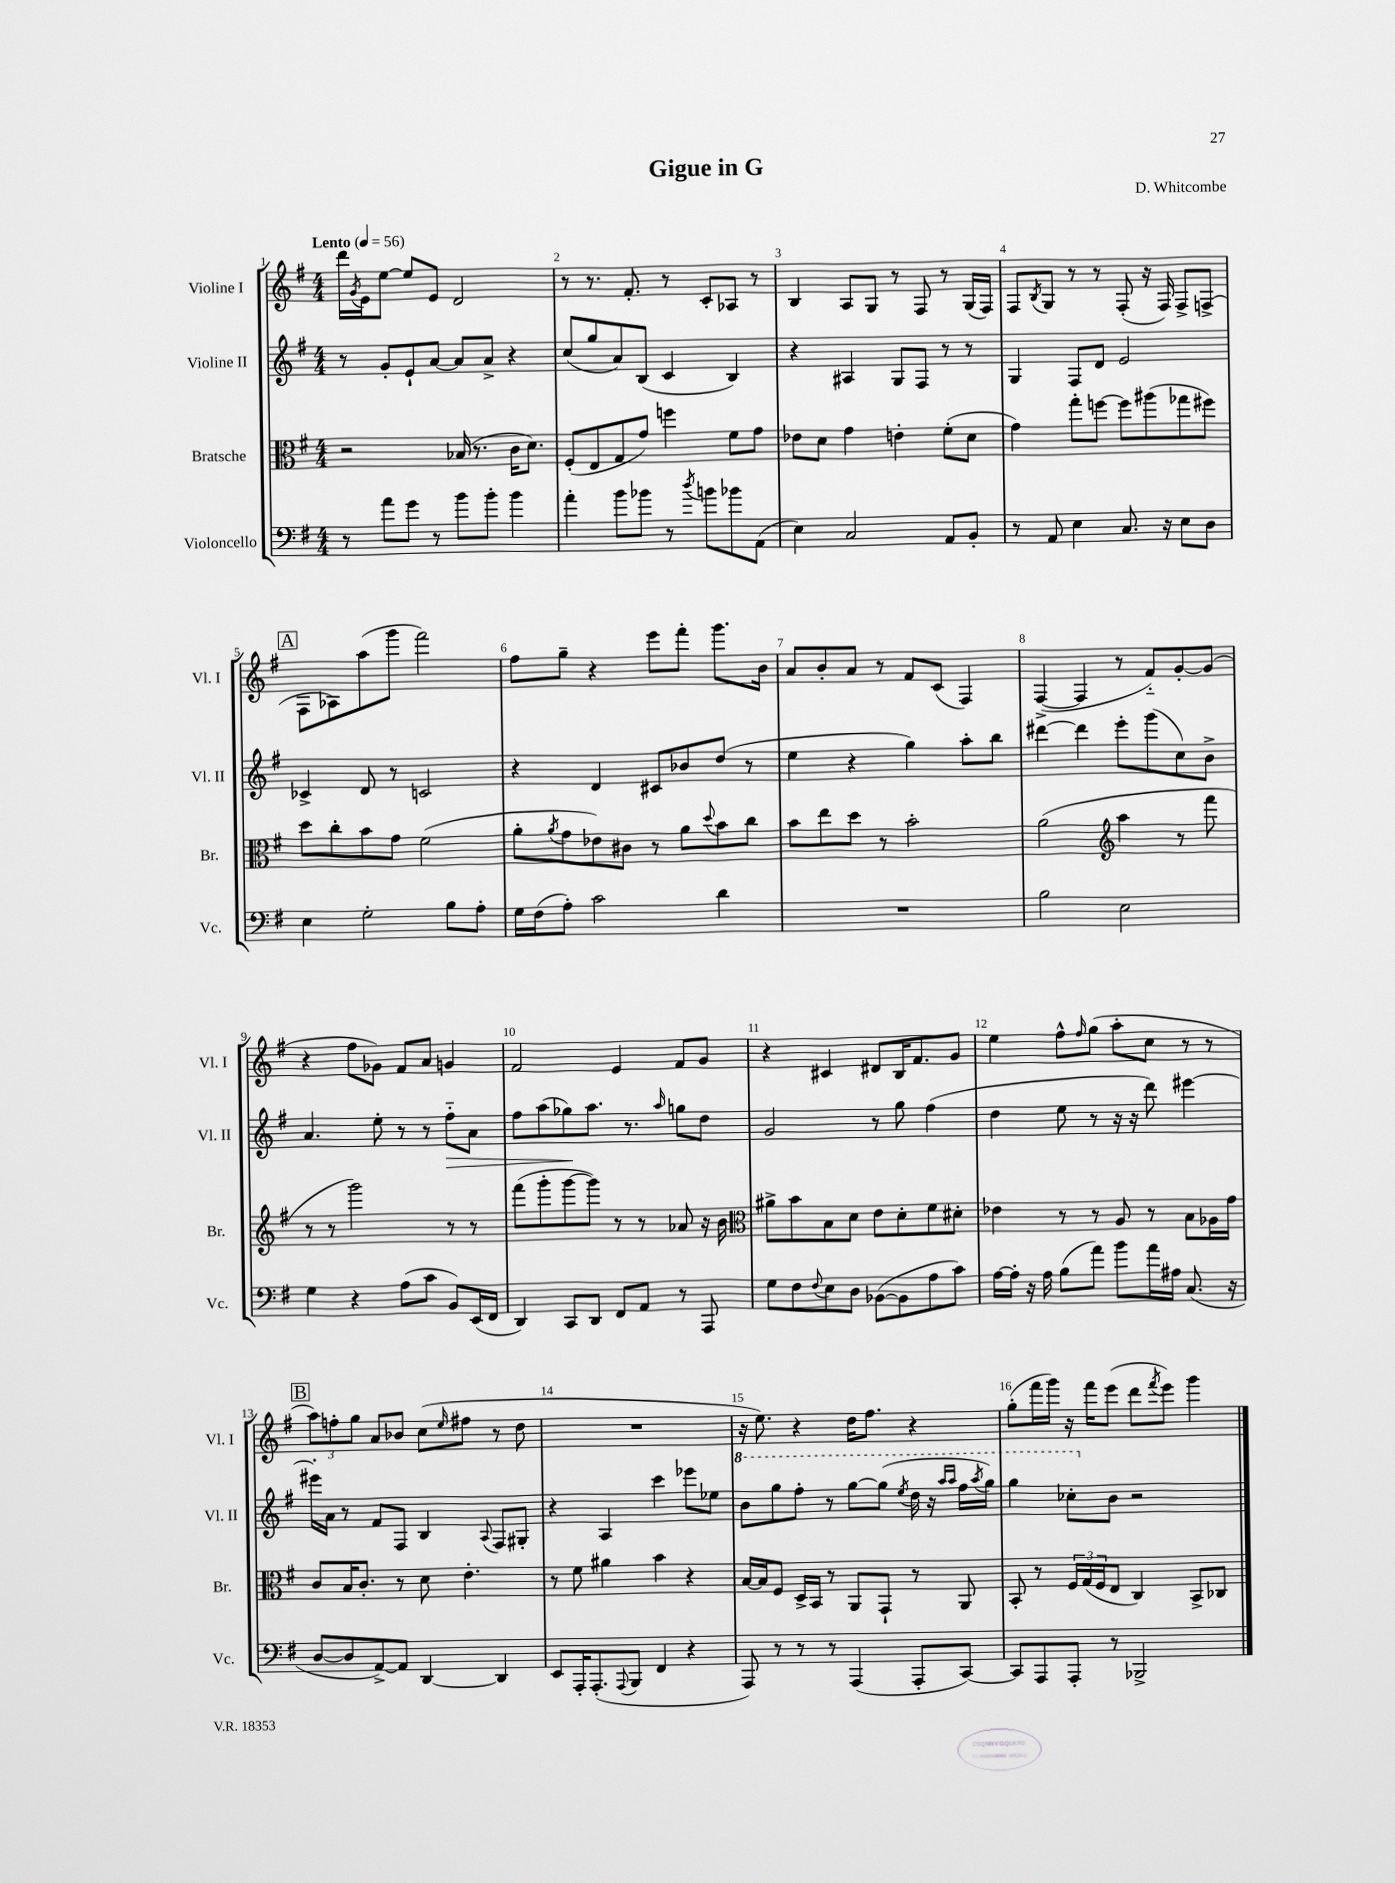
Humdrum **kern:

**kern	**kern	**kern	**dynam	**kern
*part4	*part3	*part2	*part2	*part1
*staff4	*staff3	*staff2	*staff2	*staff1
*I"Violoncello	*I"Bratsche	*I"Violine II	*	*I"Violine I
*I'Vc.	*I'Br.	*I'Vl. II	*	*I'Vl. I
*clefF4	*clefC3	*clefG2	*	*clefG2
*k[f#]	*k[f#]	*k[f#]	*	*k[f#]
*M4/4	*M4/4	*M4/4	*	*M4/4
*MM56	*MM56	*MM56	*	*MM56
=1	=1	=1	=1	=1
!	!	!	!	!LO:TX:a:B:t=Lento
8r	2r	8r	.	16ddd\LL
.	.	.	.	8qg/
.	.	.	.	16e\J
8a\L	.	8g'/L	.	[8ee\J
8g\J	.	8e`/	.	8ee/L]
8r	.	[8a/J	.	8e/J
8b\L	(16B-X/	8a/L]	.	2d/
.	8.r	.	.	.
8b'\J	.	8a^/J	.	.
4b\	16c\KL	4r	.	.
.	8.d\J)	.	.	.
=2	=2	=2	=2	=2
4a'\	(8F#'/L	(8cc/L	.	8r
.	8E/	8gg/	.	8.r
8b\L	8G/	8a/)	.	.
.	.	.	.	8.f#'/
8b-X\J	8g/J)	(8B/J	.	.
8r	4ffn\	4c/	.	8r
8qdd/	.	.	.	.
8bn\L	.	.	.	8c'/L
8b-X\	8f#\L	4B/)	.	8A-X/J
(8AA\J	8g\J	.	.	8r
=3	=3	=3	=3	=3
4E\)	8e-X\L	4r	.	4B/
.	8d\J	.	.	.
2C/	4g\	4A#X/	.	8A/L
.	.	.	.	8G/J
.	4en'\	8G/L	.	8r
.	.	8F#/J	.	8F#/
8AA/L	(8f#'\L	8r	.	8r
8BB'/J	8d\J	8r	.	(16G/LL
.	.	.	.	16F#/JJ)
=4	=4	=4	=4	=4
8r	4g\)	4G/	.	8F#/L
.	.	.	.	8qB/
8AA/	.	.	.	8G/J
4E\	8gg'\L	8F#/L	.	8r
.	[8ffn\J	8d/J	.	8r
8.C/	8ff\L]	2e/	.	(8F#'/
.	(8aa#X\	.	.	16r
16r	.	.	.	16F#/)
8E\L	8gg-X\	.	.	8F#^/L
8D\J	8ff#X\J)	.	.	(8Fn^/J
!!LO:LB:g=z
!!LO:REH:place=s1:t=A
=5	=5	=5	=5	=5
4E\	8dd\L	4c-X^/	.	8F#\L
.	8cc'\	.	.	8A-X\)
2G'\	8b\	8d/	.	(8aa\
.	8g\J	8r	.	8ggg\J
.	(2f#\	2cn/	.	2fff#\)
8B\L	.	.	.	.
8A'\J	.	.	.	.
=6	=6	=6	=6	=6
16G\LL	8a'\L	4r	.	8ff#\L
(16F#\J	.	.	.	.
.	8qa/	.	.	.
8A'\J)	8g\	.	.	8gg~\J
2c\	8e-X\)	4d/	.	4r
.	8c#X\J	.	.	.
.	8r	8c#X/L	.	8eee\L
.	8a\L	8b-X/	.	8fff#'\J
.	8qqdd/	.	.	.
4d\	8b\	(8dd/J	.	8.ggg\L
.	8cc\J	8r	.	.
.	.	.	.	16b\Jk
=7	=7	=7	=7	=7
1r	8b\L	4ee\	.	8a/L
.	8ee\	.	.	8b'/
.	8dd\J	4r	.	8a/J
.	8r	.	.	8r
.	2b'\	4gg\)	.	8f#/L
.	.	.	.	(8c/J
.	.	8aa'\L	.	4F#/)
.	.	8bb\J	.	.
=8	=8	=8	=8	=8
2B\	(2a\	[4ddd#X\	.	([4F#^/
.	.	4ddd#\]	.	4F#/]
*	*clefG2	*	*	*
2E\	4aa\	8eee'\L	.	8r
.	.	(8ggg\	.	8f#/L)
.	8r	8cc\)	.	[8g'/
.	8fff#\	8b^\J	.	(8g/J]
!!LO:LB:g=z
=9	=9	=9	=9	=9
4G\	8r	4.a/	.	4r
.	8r	.	.	.
4r	2ggg\)	.	.	8ff#\L
.	.	8ee'\	.	8g-X\J)
(8A\L	.	8r	.	8f#/L
8c\J	.	8r	.	8a/J
!	!	!	!LO:HP:b	!
8BB/L)	8r	8ff#\L	>	4gn/
(16EE/L	8r	8a\J	.	.
16FF#/JJ	.	.	.	.
=10	=10	=10	=10	=10
4DD/)	(8fff#\L	8ff#\L	.	2f#/
.	8ggg'\	(8aa\	.	.
8CC/L	[8ggg\	8gg-X\)	.	.
8DD/J	8ggg\J])	8.aa\J	]	.
8FF#/L	8r	.	.	4e/
.	.	8.r	.	.
8AA/J	8r	.	.	.
.	.	16qqaa/	.	.
8r	8a-X/	8ggn\L	.	8f#/L
8AAA/	16r	8dd\J	.	8g/J
.	16b\	.	.	.
=11	=11	=11	=11	=11
*	*clefC3	*	*	*
8G\L	8a#X^\L	2g/	.	4r
8F#\	8b\	.	.	.
8qqF#/	.	.	.	.
8E\	8B\	.	.	4c#X/
8D\J	8d\J	.	.	.
([8BB-X\L	8e\L	8r	.	8d#X/L
8BB-\]	8d'\	8gg\	.	16B/K
.	.	.	.	8.f#/
8A\	8f#\	(4ff#\	.	.
8c\J)	8d#X'\J	.	.	8g/J
=12	=12	=12	=12	=12
[16A\LL	4e-X\	4dd\	.	4ee\
16A'\JJ]	.	.	.	.
16r	.	.	.	.
16A\	.	.	.	.
(8B\L	8r	8ee\	.	8ff#^^\L
.	.	.	.	16qqff#/
8a\J)	8r	8r	.	(8gg\J
8b\L	8A/	16r	.	8aa'\L
.	.	16r	.	.
16a\L	8r	8ddd\)	.	8cc\J
16A#X\JJ	.	.	.	.
(8.C/	8B\L	[4eee#X\	.	8r
.	16A-X\L	.	.	8r
16r	16g\JJ	.	.	.
!!LO:LB:g=z
!!LO:REH:place=s1:t=B
=13	=13	=13	=13	=13
[8D/L	8c/L	16eee#X'\LL]	.	12aa\L)
.	.	16a\JJ	.	.
.	.	.	.	12ffn'\
8D/]	16B/K	8r	.	.
.	.	.	.	12gg\J
.	8.c'/J	.	.	.
[8AA^/)	.	8f#/L	.	8a/L
8AA/J]	8r	8F#/J	.	8b-X/J
[4DD/	8d\	4B/	.	(8cc\L
.	.	.	.	16qqee/
.	4.e'\	.	.	8ff#X\J
.	.	8qqA/	.	.
4DD/]	.	8F#/L	.	8r
.	.	8G#X'/J	.	8dd\
=14	=14	=14	=14	=14
8EE/L	8r	4r	.	1r
16AAA'/K	8f#\	.	.	.
(8.AAA'/	.	.	.	.
.	4a#X\	4A/	.	.
8qqAAA/	.	.	.	.
8BBB/J	.	.	.	.
4FF#/	4b\	4ccc\	.	.
4r	4r	8eee-X\L	.	.
.	.	8ee-X\J	.	.
=15	=15	=15	=15	=15
*	*	*8va	*	*
8AAA/)	[16B/LL	8bb\L	.	16r
.	16B/J]	.	.	8.ee\)
8r	8F#/J	8ggg\	.	.
8r	16D^/LL	8fff#'\J	.	4r
.	16BB/JJ	.	.	.
8r	8r	8r	.	.
(4AAA/	8AA/L	[8ggg\L	.	16dd\KL
.	.	.	.	8.ff#\J
.	8GG`/J	(8ggg\J]	.	.
.	.	8qeee/	.	.
8AAA'/L	8r	16ddd\	.	4r
.	.	16r	.	.
.	.	16qqaaa/LL	.	.
.	.	16qqaaa/JJ	.	.
[8CC/J)	8AA/	16fff#\LL	.	.
.	.	8qaaa/	.	.
.	.	16ggg\JJ)	.	.
=16	=16	=16	=16	=16
8CC/L]	8BB'/	4ggg\	.	(8gg'\L
8AAA/	8r	.	.	16fff#\L
.	.	.	.	16ggg\JJ)
8AAA'/J	24F#/LL	8ccc-X'\L	.	16r
.	(24G/	.	.	.
.	.	.	.	16fff#\KL
.	24F#/J	.	.	.
*	*	*X8va	*	*
8r	8E/J	8b\J	.	(8eee\J
2BBB-X^/	4C/)	2r	.	8ddd\L
.	.	.	.	8qfff#/
.	.	.	.	8eee\J)
.	8BB^/L	.	.	4ggg\
.	8C-X/J	.	.	.
==	==	==	==	==
*-	*-	*-	*-	*-
